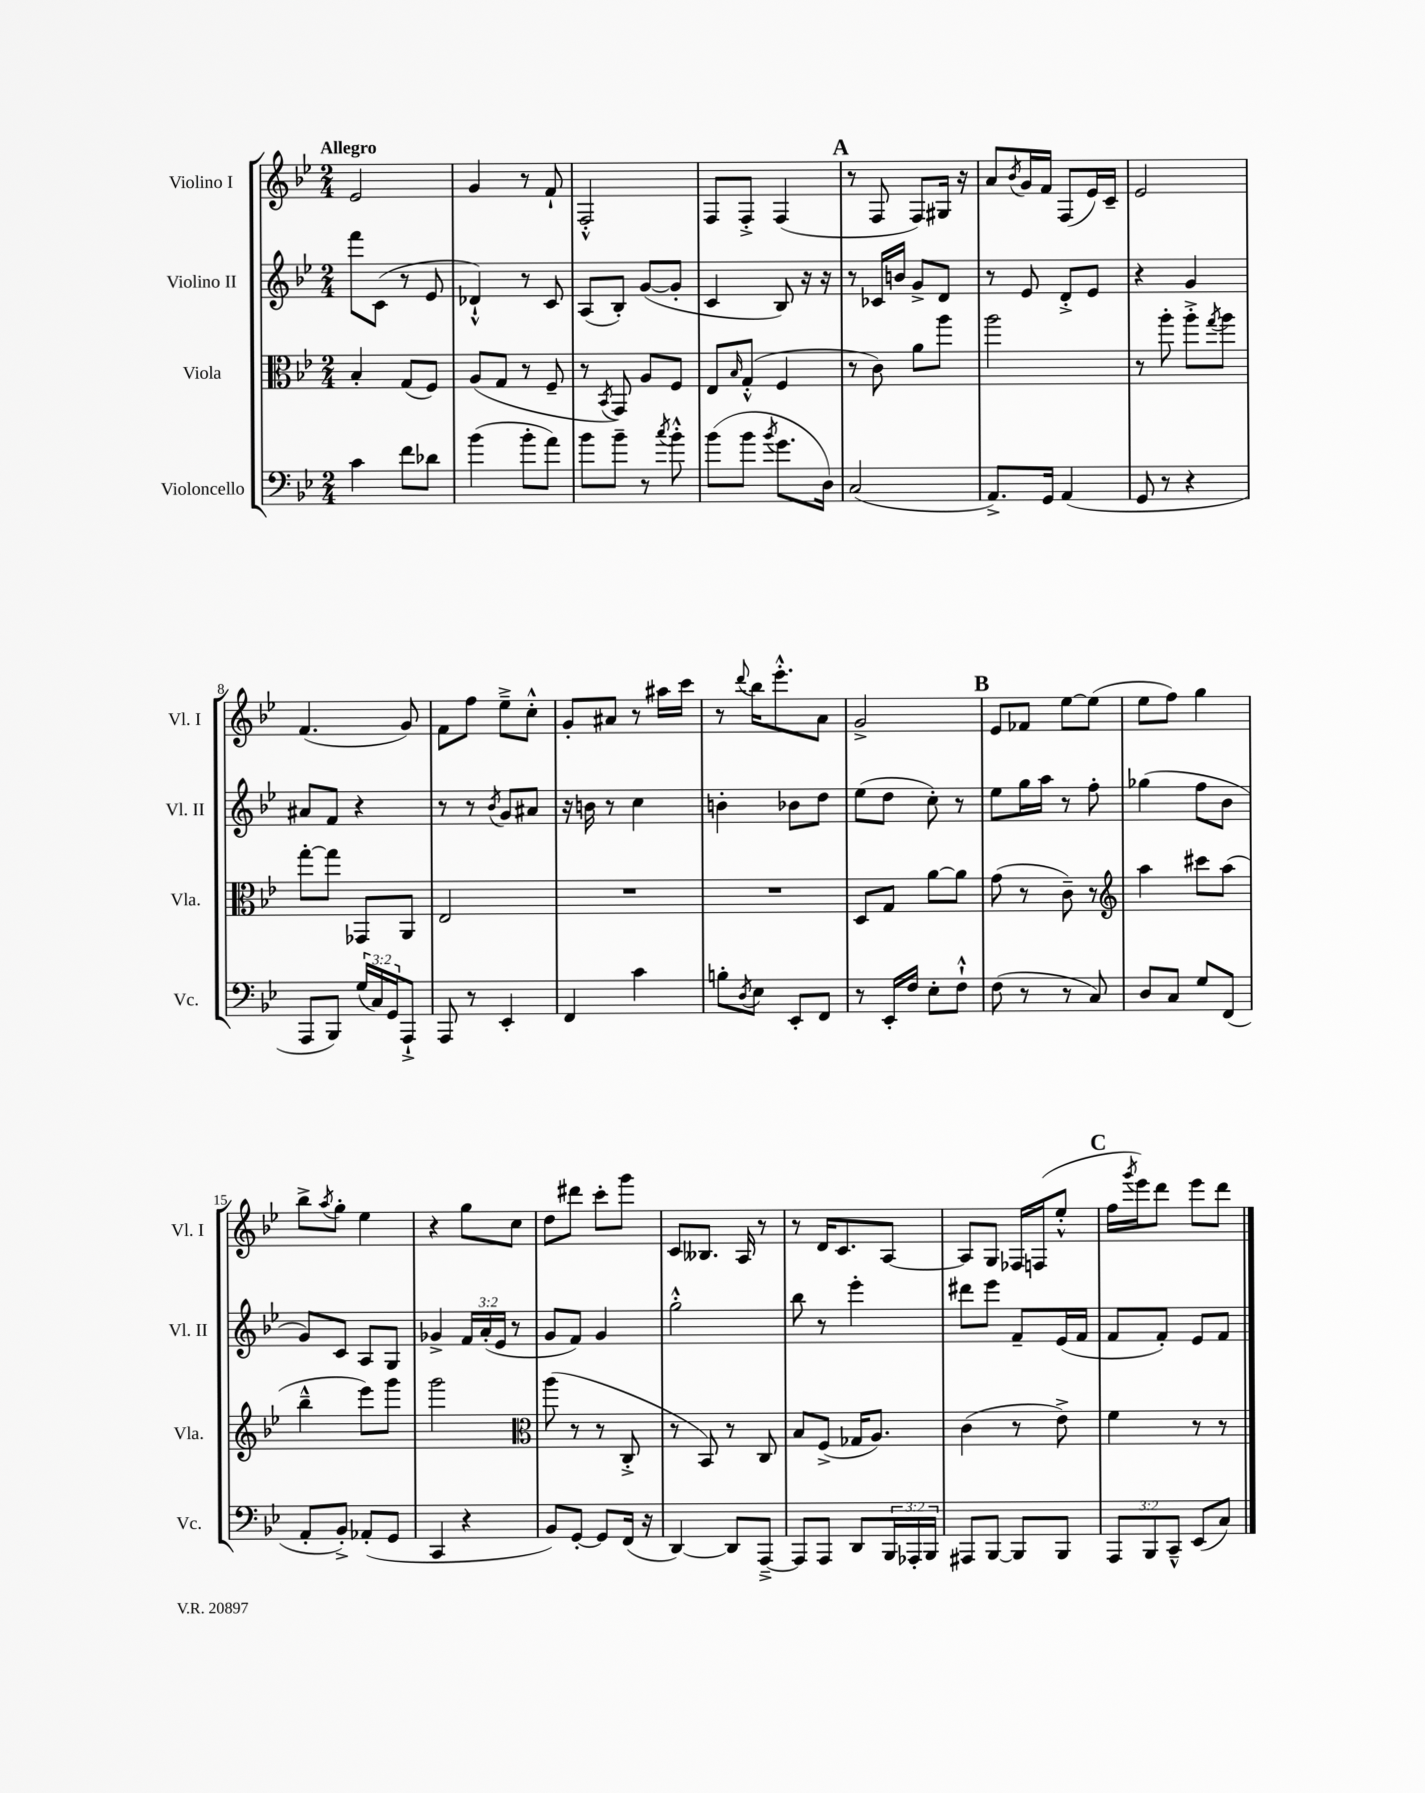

**kern	**kern	**kern	**kern
*part4	*part3	*part2	*part1
*staff4	*staff3	*staff2	*staff1
*I"Violoncello	*I"Viola	*I"Violino II	*I"Violino I
*I'Vc.	*I'Vla.	*I'Vl. II	*I'Vl. I
*clefF4	*clefC3	*clefG2	*clefG2
*k[b-e-]	*k[b-e-]	*k[b-e-]	*k[b-e-]
*M2/4	*M2/4	*M2/4	*M2/4
=1	=1	=1	=1
!	!	!	!LO:TX:a:B:t=Allegro
4c\	4B-'/	8fff\L	2e-/
.	.	(8c\J	.
8f\L	(8G/L	8r	.
8d-X\J	8F/J)	8e-/	.
=2	=2	=2	=2
(4b-\	(8A/L	4d-X`^^/)	4g/
.	8G/J	.	.
8b-'\L	8r	8r	8r
8a\J)	8F~/	8c/	8f`/
=3	=3	=3	=3
8b-\L	8r	(8A/L	2F'^^/
.	8qBB-/	.	.
8b-~\J	8GG/)	8B-'/J)	.
8r	8A/L	([8g/L	.
8qcc/	.	.	.
8b-'^^\	8F/J	8g'/J]	.
=4	=4	=4	=4
(8b-\L	8E-/L	4c/	8F/L
.	16qqB-/	.	.
8b-\J	(8G'^^/J	.	8F'^/J
8qb-/	.	.	.
8.g\L	4F/	8B-/)	(4F/
.	.	16r	.
16D\Jk)	.	16r	.
!!LO:REH:place=s1:t=A
=5	=5	=5	=5
(2C/	8r	8r	8r
.	8c\)	16c-X/LL	8F/
.	.	16bn/JJ	.
.	8a\L	8g^/L	8F/L)
.	8aa\J	8d/J	16G#X/Jk
.	.	.	16r
=6	=6	=6	=6
8.AA^/L)	2aa\	8r	8a/L
.	.	.	8qb-/
.	.	8e-/	16g/L
16GG/Jk	.	.	16f/JJ
(4AA/	.	8d'^/L	(8F/L
.	.	8e-/J	16e-/L)
.	.	.	16c~/JJ
=7	=7	=7	=7
8GG/	8r	4r	2e-/
8r	8aa'\	.	.
4r	8aa'^\L	4g/	.
.	8qgg/	.	.
.	8aa\J	.	.
!!LO:LB:g=z
=8	=8	=8	=8
8AAA/L	[8gg'\L	8a#X/L	(4.f/
8BBB-/J)	8gg\J]	8f/J	.
(24G/LL	8GG-X/L	4r	.
24C/)	.	.	.
24GG/J	.	.	.
8AAA`^/J	8AA/J	.	8g/)
=9	=9	=9	=9
8AAA/	2E-/	8r	8f\L
8r	.	8r	8ff\J
.	.	8qb-/	.
4EE-'/	.	8g/L	8ee-~^\L
.	.	8a#X/J	8cc'^^\J
=10	=10	=10	=10
4FF/	2r	16r	8g'/L
.	.	16bn\	.
.	.	8r	8a#X/J
4c\	.	4cc\	8r
.	.	.	16aa#X\LL
.	.	.	16ccc\JJ
=11	=11	=11	=11
8Bn'\L	2r	4bn'\	8r
8qD/	.	.	8qqddd/
8E-\J	.	.	16bb-\KL
.	.	.	8.eee-'^^\
8EE-'/L	.	8b-X\L	.
8FF/J	.	8dd\J	8a\J
=12	=12	=12	=12
8r	8D/L	(8ee-\L	2g^/
16EE-'/LL	8G/J	8dd\J	.
16F/JJ	.	.	.
8E-'\L	[8a\L	8cc'\)	.
8F`^^\J	8a\J]	8r	.
!!LO:REH:place=s1:t=B
=13	=13	=13	=13
(8F\	(8g\	8ee-\L	8e-/L
8r	8r	16gg\L	8f-X/J
.	.	16aa\JJ	.
8r	8c~\)	8r	[8ee-\L
8C/)	8r	8ff'\	(8ee-\J]
=14	=14	=14	=14
*	*clefG2	*	*
8D/L	4aa\	(4gg-X\	8ee-\L
8C/J	.	.	8ff\J)
8G/L	8ccc#X\L	8ff\L	4gg\
(8FF/J	(8aa\J	8b-\J	.
!!LO:LB:g=z
=15	=15	=15	=15
8AA'/L	4bb-~^^\	8g/L)	8bb-^\L
.	.	.	8qaa/
8BB-'^/J)	.	8c/J	8gg'\J
(8AA-X'/L	8eee-\L)	8A/L	4ee-\
8GG/J	8ggg\J	8G/J	.
=16	=16	=16	=16
4CC/	2ggg\	4g-X^/	4r
4r	.	24f/LL	8gg\L
.	.	(24a'/	.
.	.	24e-/JJ	.
.	.	8r	8cc\J
=17	=17	=17	=17
*	*clefC3	*	*
8BB-/L)	(8aa\	8g/L	8dd\L
[8GG'/J	8r	8f/J)	8ddd#X\J
8GG/L]	8r	4g/	8ccc'\L
(16FF/Jk	8C'^/	.	8ggg\J
16r	.	.	.
=18	=18	=18	=18
[4DD/)	8r	2gg'^^\	8c/L
.	8BB-/)	.	8.B--X/J
8DD/L]	8r	.	.
.	.	.	16A/
[8AAA~^/J	8C/	.	8r
=19	=19	=19	=19
8AAA/L]	8B-/L	8bb-\	8r
8AAA/J	(8F^/J	8r	16d/KL
.	.	.	8.c/
8DD/L	16G-X/KL	4eee-'\	.
.	8.A/J)	.	.
24BBB-/L	.	.	[8A/J
24AAA-X'/	.	.	.
24BBB-/JJ	.	.	.
=20	=20	=20	=20
8AAA#X/L	(4c\	8ddd#X\L	8A/L]
[8BBB-/J	.	8eee-\J	8G/J
8BBB-/L]	8r	8f~/L	16F-X/LL
.	.	.	(16Fn/J
8BBB-/J	8e-^\)	(16e-/L	8ee-'^^/J
.	.	16f/JJ	.
!!LO:REH:place=s1:t=C
=21	=21	=21	=21
12AAA/L	4f\	8f/L	16ff\LL
.	.	.	8qggg/
.	.	.	16eee-\J)
12BBB-/	.	.	.
.	.	8f'/J)	8ddd\J
12CC~^^/J	.	.	.
(8EE-/L	8r	8e-/L	8eee-\L
8C/J)	8r	8f/J	8ddd\J
==	==	==	==
*-	*-	*-	*-
